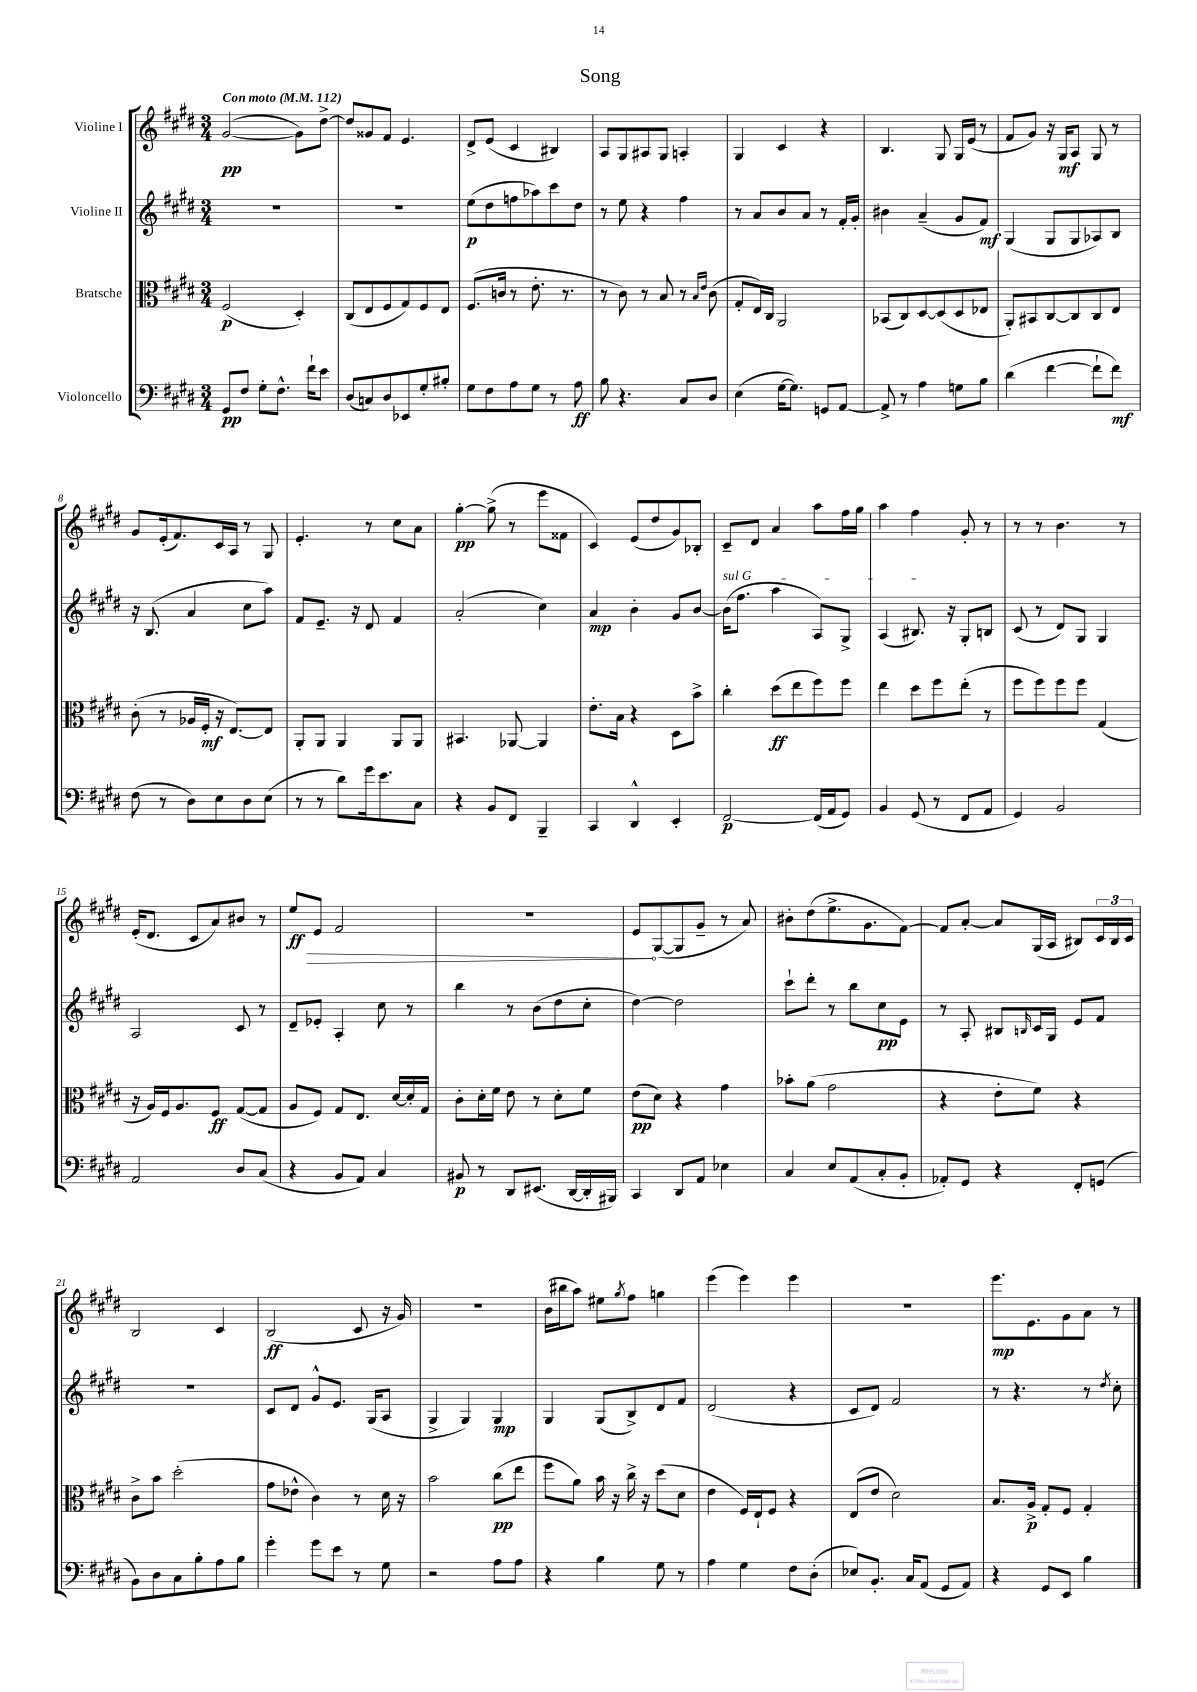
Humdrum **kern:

**kern	**kern	**kern	**kern
*staff4	*staff3	*staff2	*staff1
*clefF4	*clefC3	*clefG2	*clefG2
*k[f#c#g#d#]	*k[f#c#g#d#]	*k[f#c#g#d#]	*k[f#c#g#d#]
*M3/4	*M3/4	*M3/4	*M3/4
*MM112	*MM112	*MM112	*MM112
8GG#	(2F#	2.r	([2g#
8F#	.	.	.
8G#'	.	.	.
8.F#^^	.	.	.
.	4D#')	.	8g#])
16f#`	.	.	.
8e	.	.	[8dd#^
=	=	=	=
(8D#	(8C#	2.r	8dd#]
8C)	8E	.	8g##
8D#	8F#	.	8f#
8EE-	8G#)	.	4.e
8G#'	8F#	.	.
8B#'	8E	.	.
=	=	=	=
8G#	(8.F#	(8ee	8d#^
8F#	.	8dd#	(8e
.	16c	.	.
8A	8r	8ff	4c#
8G#	8.e'	8aa-)	.
8r	.	8ccc#	4B#)
.	8.r	.	.
8A	.	8dd#	.
=	=	=	=
8B	8r	8r	8A
4.r	8c#)	8ee	8G#
.	8r	4r	8A#
.	8B	.	8G#
8C#	8r	4ff#	4A'
.	16qqB	.	.
.	16qqe	.	.
8D#	(8c#	.	.
=	=	=	=
(4E	8G#'	8r	4G#
.	16E)	8a	.
.	16C#	.	.
[16G#	2AA	8b	4c#
8.G#])	.	.	.
.	.	8a	.
8GG	.	8r	4r
[8AA	.	16f#'	.
.	.	16g#'	.
=	=	=	=
8AA^]	(8BB-	4b#	4.B
8r	8C#)	.	.
4A	[8D#	(4a~	.
.	(8D#]	.	8G#
8G	8D#	8g#	16G#
.	.	.	(16e
8B	8E-	8f#)	8r
=	=	=	=
(4d#	8AA')	(4G#	8f#
.	8BB#	.	8g#)
[4f#	[8C#	8G#	16r
.	.	.	16G#
.	8C#]	8G#	8A
8f#`]	8C#	8A-)	8G#
8f#)	8E	8B	8r
=	=	=	=
(8F#	(8c#'	16r	8g#
.	.	(8.B	.
8r	8r	.	(16e'
.	.	.	8.f#)
8D#)	16A-	4a	.
.	16F#'	.	.
8E	16r	.	16c#
.	[8.E)	.	16A
8D#	.	8cc#	8r
(8E	8E]	8aa)	8G#
=	=	=	=
8r	8AA'	8f#	4.e'
8r	8AA	8.e~	.
8d#)	4AA	.	.
.	.	16r	.
16g#	.	8d#	8r
8.e	.	.	.
.	8AA	4f#	8cc#
8C#	8AA	.	8a
=	=	=	=
4r	4.BB#	(2a'	[4gg#'
8BB	.	.	(8gg#^]
8FF#	[8AA-	.	8r
4BBB~	4AA-]	4cc#)	8eee
.	.	.	8f##
=	=	=	=
4CC#	8.e'	4a	4c#)
.	16B	.	.
4DD#^^	4r	4b'	(8e
.	.	.	8dd#
4EE'	8D#	8g#	8g#)
.	8b^	[8b	8B-'
=	=	=	=
[2FF#	4cc#'	(16b]	8c#~
.	.	8.ff#	.
.	.	.	8d#
.	(8dd#	4aa	4a
.	8ee	.	.
(16FF#]	8ff#)	8A)	8aa
16AA	.	.	.
8GG#)	8ff#	8G#^	16ff#
.	.	.	16gg#
=	=	=	=
4BB	4ee	(4A	4aa
(8GG#	8dd#	8.B#)	4ff#
8r	8ff#	.	.
.	.	16r	.
8FF#	(8ee'	8G#'	8g#'
8AA	8r	8B	8r
=	=	=	=
4GG#)	8ff#	(8c#	8r
.	8ff#)	8r	8r
2BB	8ff#	8d#)	4.b
.	8ff#	8G#	.
.	(4G#	4G#	.
.	.	.	8r
=	=	=	=
2AA	16r	2A	(16e'
.	16A)	.	8.d#
.	16F#	.	.
.	8.A	.	.
.	.	.	8c#
.	8F#	.	8a)
8D#	([8G#	8c#	8b#
(8C#	8G#]	8r	8r
=	=	=	=
4r	8A	8d#~	8ee
.	8F#)	8e-'	8e
8BB	8G#	4A'	2f#
8AA)	8.E	.	.
4C#	.	8cc#	.
.	[16d#	.	.
.	16d#']	8r	.
.	16G#	.	.
=	=	=	=
8BB#	8c#'	4bb	2.r
8r	16d#'	.	.
.	16f#	.	.
8DD#	8e	8r	.
(8.EE#	8r	(8b	.
.	8d#'	8dd#	.
[16DD#	.	.	.
16DD#']	8f#	8cc#'	.
16BBB#)	.	.	.
=	=	=	=
4CC#	(8e	[4dd#)	8e
.	8d#)	.	([8G#
8DD#	4r	2dd#]	8G#]
8AA	.	.	8g#~
4E-	4g#	.	8r
.	.	.	8a)
=	=	=	=
4C#	8b-'	8ccc#`	8b#'
.	(8a	8ddd#'	(8dd#
8E	2g#	8r	8.ee^
(8AA	.	8bb	.
.	.	.	8.g#
8C#'	.	8cc#	.
8BB'	.	8e	[8f#)
=	=	=	=
8AA-')	4r	8r	8f#]
8GG#	.	8A'	[8a'
4r	8e'	8B#	8a]
.	.	16qqB	.
.	8f#)	16c#	(16G#
.	.	16G#	16A
8FF#'	4r	8e	8B#)
(8GG	.	8f#	24c#
.	.	.	24B#
.	.	.	24c#
=	=	=	=
8BB)	8c#^	2.r	2B
8D#	8b	.	.
8C#	(2dd#'	.	.
8B'	.	.	.
8A	.	.	4c#
8B	.	.	.
=	=	=	=
4g#'	8g#	8c#	(2B
.	8e-^^	8d#	.
8g#	4c#)	8g#^^	.
8e	.	8.e	.
8r	8r	.	8c#
.	.	(16G#	.
8G#	16d#	8A	16r
.	16r	.	16g#)
=	=	=	=
2r	2b	4G#^	2.r
.	.	4G#)	.
8A	(8cc#	4G#	.
8A	8ee	.	.
=	=	=	=
4r	8ff#	4G#	(16b
.	.	.	16bb#
.	8a)	.	8aa)
4B	16b	(8G#	8ee#
.	16r	.	.
.	.	.	8qgg#
.	16cc#^	8B^)	8ff#
.	16r	.	.
8G#	(8dd#	8d#	4gg
8r	8d#	8f#	.
=	=	=	=
4A	4e	(2d#	(4eee
4G#	16F#)	.	4eee)
.	16E`	.	.
.	8F#	.	.
8F#	4r	4r	4eee
(8D#'	.	.	.
=	=	=	=
8E-)	(8E	8c#	2.r
8.BB'	8e	8d#)	.
.	2d#)	2f#	.
16C#	.	.	.
(8AA	.	.	.
8GG#	.	.	.
8AA)	.	.	.
=	=	=	=
4r	8.B	8r	8.eee
.	.	4.r	.
.	16A^	.	8.e
8GG#	8G#'	.	.
8EE	8F#	.	8g#
4B	4G#'	8r	8a
.	.	8qdd#	.
.	.	8cc#'	8r
==	==	==	==
*-	*-	*-	*-
